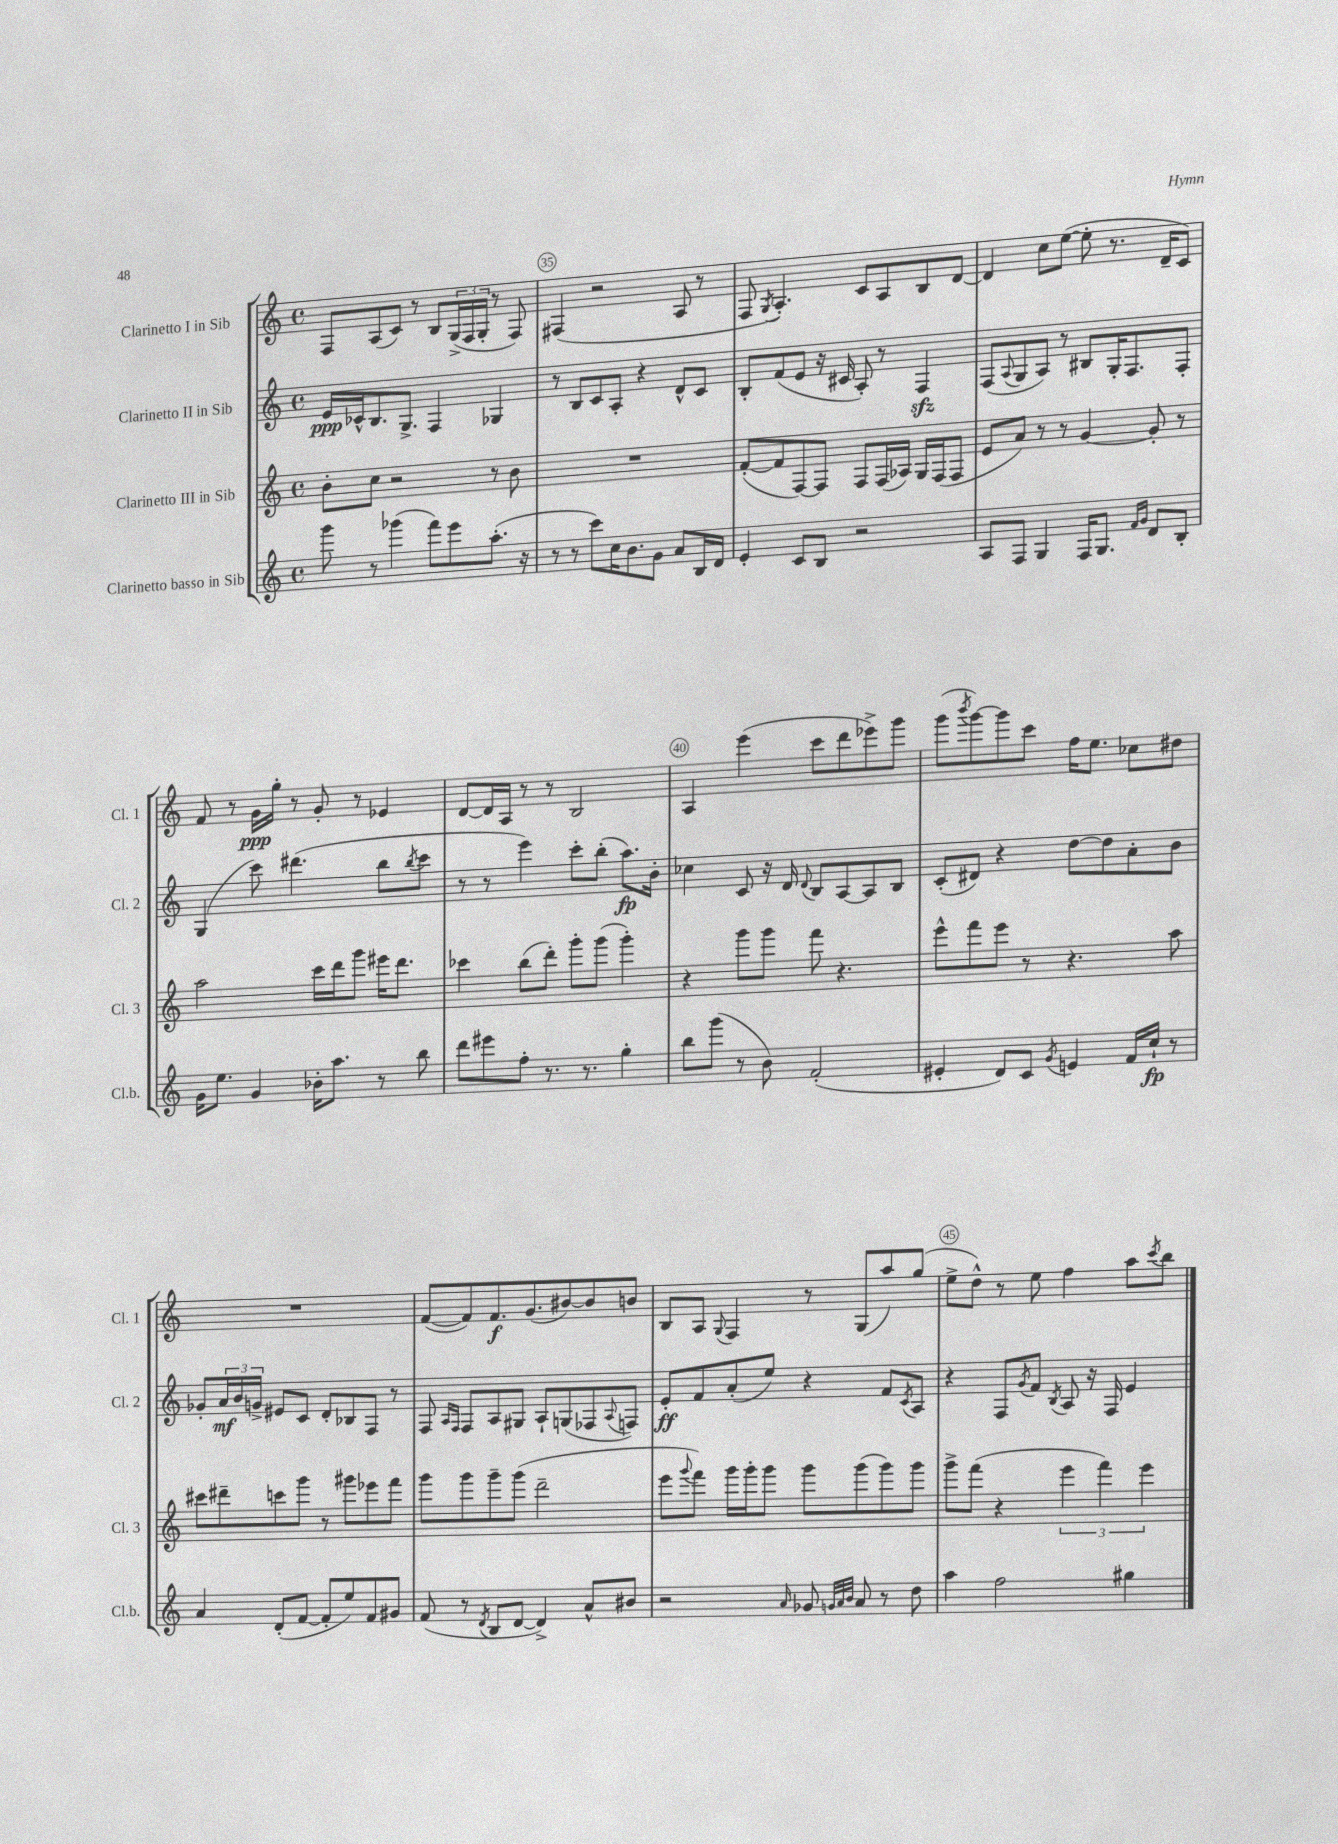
<<
\new StaffGroup <<
\new Staff = "s0" \with { instrumentName = "Clarinetto I in Sib" shortInstrumentName = "Cl. 1" } {
    \clef treble \key c \major \defaultTimeSignature \time 4/4
    f8 a8( c'8) r8 b8 \tuplet 3/2 { g16->( f16 g16-. } r8 f8) |
    fis4( r2 a8 r8 |
    f8 \acciaccatura { g8 } a4.-.) c'8 a8 b8 d'8~ |
    d'4 c''8 e''8~( e''8-. r8. d'16-- c'8) |
    f'8 r8 g'16\ppp g''16-. r8 g'8-. r8 ees'4 |
    d'8~ d'16 a16 r8 r8 b2 |
    a4 e'''4( c'''8 d'''8 ees'''8->) g'''8 |
    g'''8( \acciaccatura { b'''8 } g'''8~) g'''8 c'''8 f''16 e''8. ces''8 dis''8 |
    R1 |
    f'8~( f'8) f'8.\f g'8.( bis'8~) bis'8 b'8 |
    b8 a8 \appoggiatura { g8 } f4 r8 g8( a''8) g''8( |
    e''8-> d''8-^) r8 e''8 f''4 a''8 \acciaccatura { c'''8 } b''8 \bar "|." |
}
\new Staff = "s1" \with { instrumentName = "Clarinetto II in Sib" shortInstrumentName = "Cl. 2" } {
    \clef treble \key c \major \defaultTimeSignature \time 4/4
    e'16\ppp ces'16-^ b8. g8.-> f4 ges4 |
    r8 b8 c'8 a8-. r4 d'8-^ c'8 |
    b8-. f'8( e'8 r16 cis'16 a8-.) r8 f4\sfz |
    f8( \appoggiatura { a8 } g8 a8) r8 bis8 g16-. f8. f8-. |
    g4( c'''8) dis'''4.( b''8 \acciaccatura { b''8 } c'''8 |
    r8 r8 e'''4) c'''8-. b''8-.( a''8.\fp) b'16-. |
    ces''4 c'8 r16 d'16 \appoggiatura { d'8 } b8 a8~ a8 b8 |
    c'8-.( dis'8) r4 d''8~ d''8 a'8-. b'8 |
    ges'8-. \tuplet 3/2 { a'16\mf b'16 g'16-> } eis'8 c'8 d'8-. bes8 f8 r8 |
    f8 \grace { a16 f16 } f8 a8 gis8 a8-! g8( fes8 \appoggiatura { a8 } f8) |
    e'8-.\ff f'8 a'8-.( e''8) r4 f'8 \acciaccatura { c'8 } a8 |
    r4 f8 \acciaccatura { g'8 } f'8 \acciaccatura { b8 } a8 r16 f16 e'4 \bar "|." |
}
\new Staff = "s2" \with { instrumentName = "Clarinetto III in Sib" shortInstrumentName = "Cl. 3" } {
    \clef treble \key c \major \defaultTimeSignature \time 4/4
    b'8-. c''8 r2 r8 b'8 |
    R1 |
    f'8~-.( f'8 f8~) f8 f8 f16( aes16) g16 f16( f8 |
    e'8 a'8) r8 r8 g'4~ g'8-. r8 |
    a''2 c'''16 d'''16 g'''8 eis'''16 d'''8. |
    ces'''4 b''8( d'''8-.) g'''8-. g'''8( g'''4-.) |
    r4 g'''8 g'''8 f'''8 r4. |
    e'''8-^ f'''8 e'''8 r8 r4. a''8 |
    cis'''8 dis'''8-- c'''8 g'''8 r8 gis'''8 ees'''8 f'''8 |
    g'''8 g'''8 g'''8-- g'''8( d'''2-- |
    e'''8 \appoggiatura { g'''8 } f'''8) g'''16 g'''16-. g'''8 g'''8 g'''8( g'''8) g'''8 |
    g'''8-> f'''8( r4 \tuplet 3/2 { e'''4 f'''4) e'''4 } \bar "|." |
}
\new Staff = "s3" \with { instrumentName = "Clarinetto basso in Sib" shortInstrumentName = "Cl.b." } {
    \clef treble \key c \major \defaultTimeSignature \time 4/4
    g'''8 r8 ges'''4( f'''8) e'''8 a''8.-.( r16 |
    r8 r8 c'''8) c''16 b'8. g'8 a'8 b16 d'16 |
    e'4-. c'8 b8 r2 |
    a8 f8 g4 f16 g8. \grace { f'16 g'16 } d'8 b8-. |
    g'16 e''8. g'4 bes'16-. a''8. r8 b''8 |
    d'''8 eis'''8 f''8-. r8. r8. g''4-. |
    b''8 g'''8( r8 b'8) f'2-.( |
    eis'4-. d'8) c'8 \acciaccatura { g'8 } e'4 f'16 c''16-!\fp r8 |
    a'4 d'8-.( f'8~ f'8-. e''8) f'8 gis'8 |
    f'8( r8 \acciaccatura { d'8 } b8 d'8~ d'4->) a'8-^ bis'8 |
    r2 \grace { a'16 } ges'8 \grace { g'32 a'32 b'32 } a'8 r8 d''8 |
    a''4 f''2 gis''4 \bar "|." |
}
>>
>>
\layout { \context { \Score currentBarNumber = #34 \override BarNumber.break-visibility = ##(#f #t #t) barNumberVisibility = #(every-nth-bar-number-visible 5) \override BarNumber.stencil = #(make-stencil-circler 0.1 0.3 ly:text-interface::print) } }
